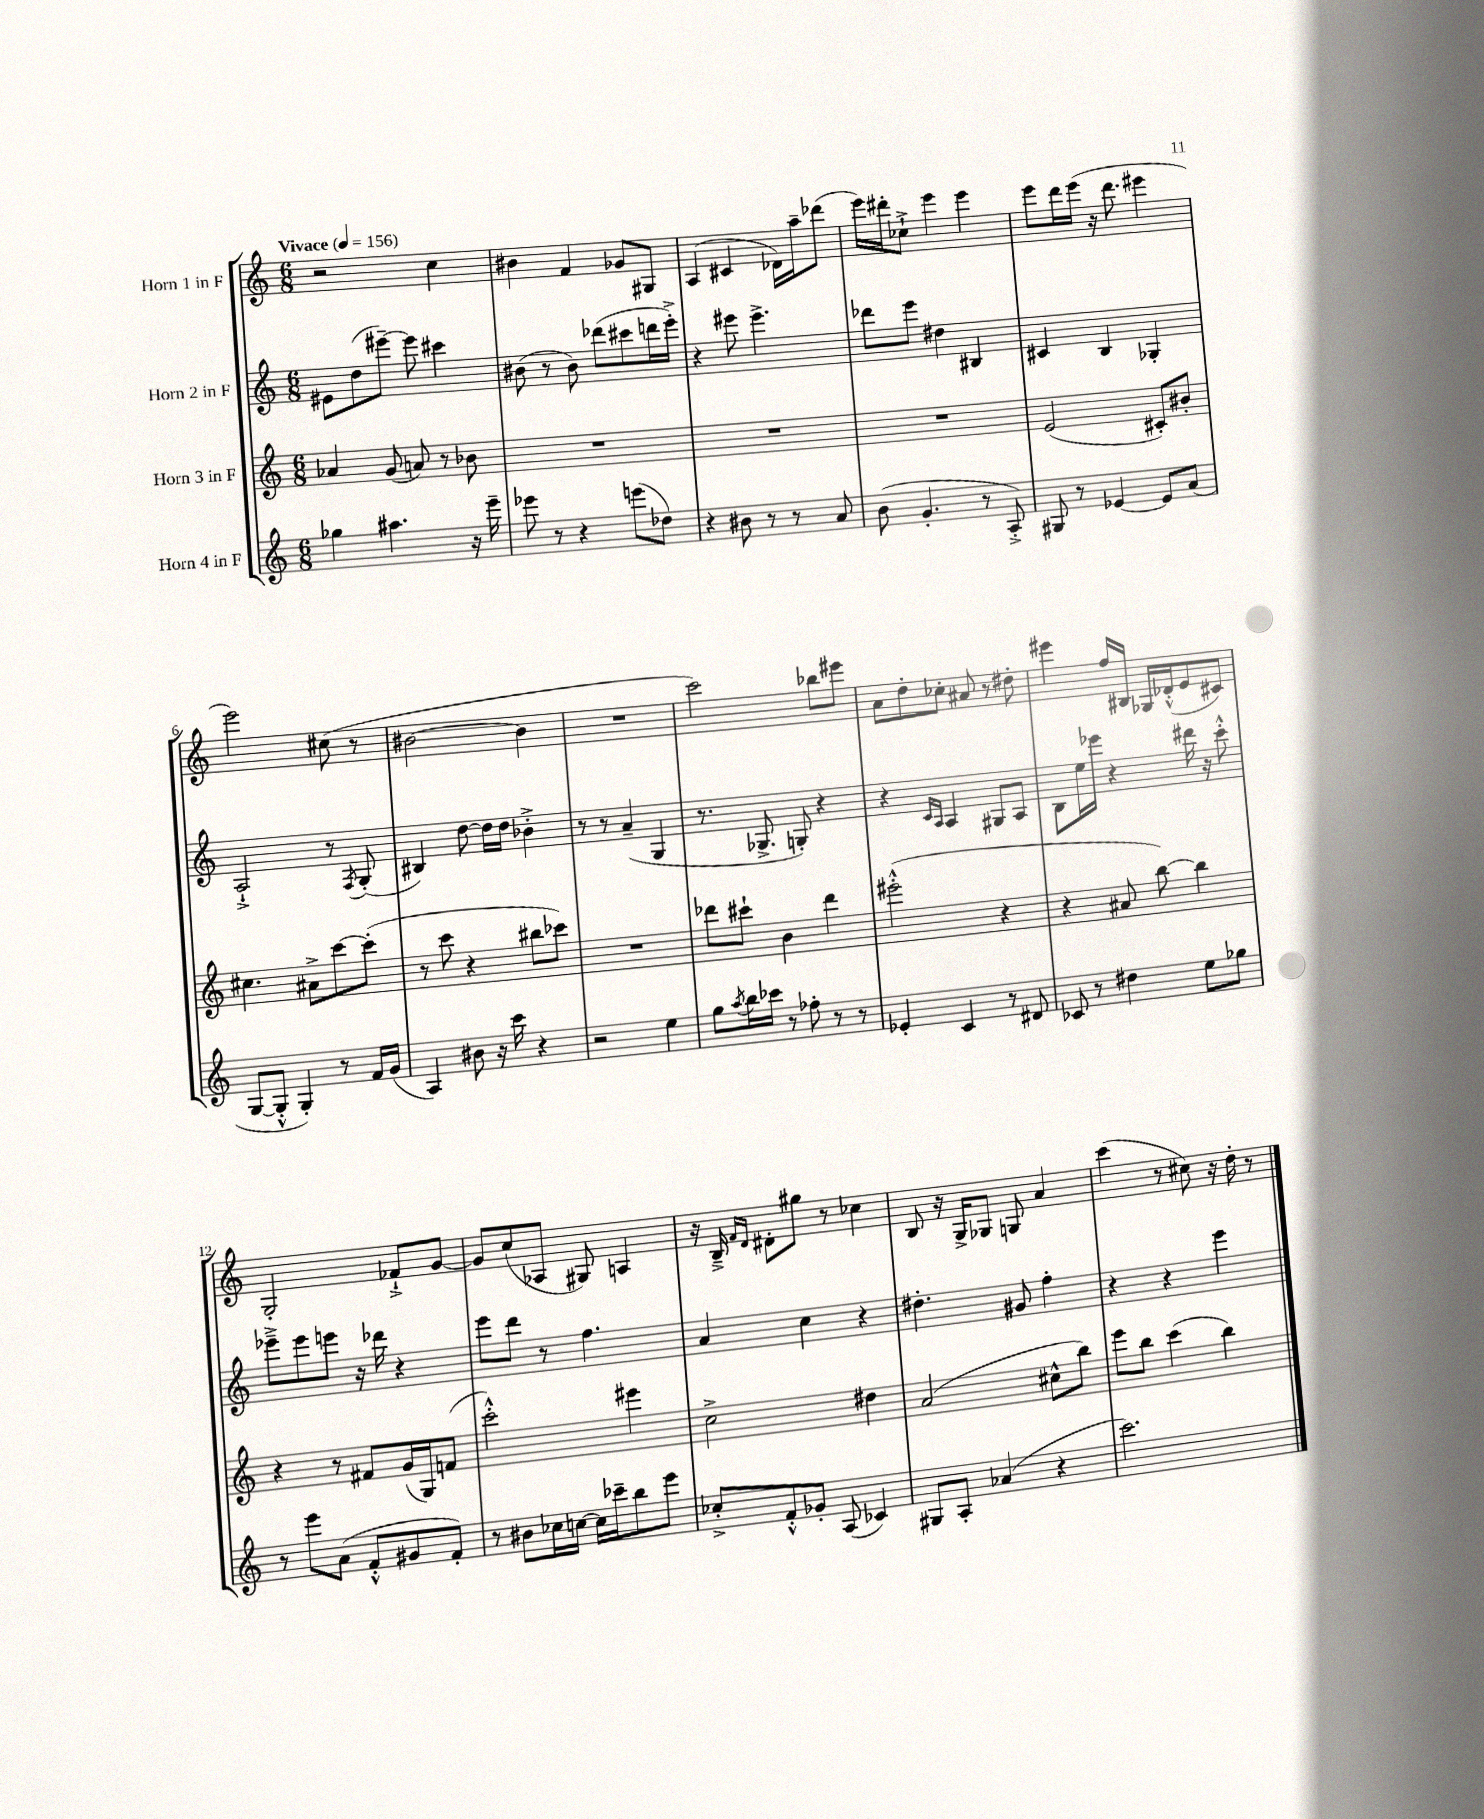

**kern	**kern	**kern	**kern
*part4	*part3	*part2	*part1
*staff4	*staff3	*staff2	*staff1
*I"Horn 4 in F	*I"Horn 3 in F	*I"Horn 2 in F	*I"Horn 1 in F
*clefG2	*clefG2	*clefG2	*clefG2
*k[]	*k[]	*k[]	*k[]
*M6/8	*M6/8	*M6/8	*M6/8
*MM156	*MM156	*MM156	*MM156
=1	=1	=1	=1
!	!	!	!LO:TX:a:B:t=Vivace
4gg-X\	4a-X/	8e#X\L	2r
.	.	(8dd\	.
4.aa#X\	(8g/	[8eee#X~\J)	.
.	8an/)	8eee#\]	.
.	8r	4ccc#X\	4cc\
16r	8b-X\	.	.
16eee~\	.	.	.
=2	=2	=2	=2
8eee-X\	2.r	(8b#X\	4b#X\
8r	.	8r	.
4r	.	8b#\)	4f/
.	.	(8ddd-X\L	.
(8eeen\L	.	8ccc#X\	8g-X/L
8dd-X\J)	.	16dddn\L	8G#X/J
.	.	16eee'^\JJ)	.
=3	=3	=3	=3
4r	2.r	4r	(4A/
8b#X\	.	8eee#X\	4c#X/
8r	.	4.eee#^\	.
8r	.	.	16d-X\LL)
.	.	.	16aa~\J
8a/	.	.	(8ddd-X\J
=4	=4	=4	=4
(8b\	2.r	8ddd-X\L	16eee\LL)
.	.	.	16ddd#X'\J
4.g'/	.	8eee\J	8cc-X`^\J
.	.	4dd#X\	4eee\
8r	.	4B#X/	4eee\
8A'^/)	.	.	.
=5	=5	=5	=5
8G#X/	(2e/	4c#X/	8eee\L
8r	.	.	16ddd\L
.	.	.	(16eee\JJ
[4e-X/	.	4B/	16r
.	.	.	8.ddd\
8e-/L]	8c#X'/L)	4G-X'/	4eee#X\
(8a/J	8b#X'/J	.	.
!!LO:LB:g=z
=6	=6	=6	=6
[8G/L	4.cc#X\	2A`^/	2eee\)
8G'^^/J]	.	.	.
4G'/)	.	.	.
.	8a#X^\L	.	.
8r	[8ccc\	8r	(8cc#X\
.	.	8qF/	.
16f/LL	(8ccc'\J]	(8G'/	8r
(16g/JJ	.	.	.
=7	=7	=7	=7
4A/)	8r	4B#X/)	[2b#X\
.	8ccc\	.	.
8b#X\	4r	[8dd\	.
16r	.	16dd\LL]	.
16ccc\	.	16dd\JJ	.
4r	8bb#X\L	4b-X'^\	4b#\]
.	8ccc-X\J)	.	.
=8	=8	=8	=8
2r	2.r	8r	2.r
.	.	8r	.
.	.	(4a~/	.
4ee\	.	4G/	.
=9	=9	=9	=9
8gg\L	8ddd-X\L	8.r	2ccc\)
8qaa/	.	.	.
16bb\L	8ccc#X`\J	.	.
16ccc-X\JJ	.	8.G-X^/	.
8r	4b\	.	.
8ff-X'\	.	8Gn'/)	.
8r	4ddd-\	4r	8bb-X\L
8r	.	.	8eee#X\J
=10	=10	=10	=10
4e-X'/	(2eee#X'^^\	4r	8a\L
.	.	.	8dd'\
.	.	16qqc/LL	.
.	.	16qqA/JJ	.
4c/	.	4A/	8cc-X'\J
.	.	.	8a#X/
8r	4r	8G#X/L	8r
8d#X/	.	8A/J	8dd#X'\
=11	=11	=11	=11
8c-X/	4r	8B\L	4eee#X\
8r	.	16ee\L	.
.	.	16eee-X\JJ	.
4dd#X\	8a#X/	4r	16ff/LL
.	.	.	16B#X/JJ
.	[8bb\)	.	16G-X/LL
.	.	.	(16d-X'^^/J
8ee\L	4bb\]	16ddd#X\	8e/
.	.	16r	.
8gg-X\J	.	8ccc'^^\	8c#X/J)
!!LO:LB:g=z
=12	=12	=12	=12
8r	4r	8eee-X~^\L	2G'/
8eee\L	.	8eee-\	.
(8a\J	8r	8eeen\J	.
8f'^^/L	8f#X/L	16r	.
.	.	16ddd-X\	.
8g#X/	(16g/L	4r	8f-X`^/L
.	16G/J)	.	.
8f'/J)	(8fn/J	.	[8g/J
=13	=13	=13	=13
8r	2ccc'^^\)	8eee\L	8g/L]
8b#X\L	.	8ddd\J	(8cc/
16cc-X\L	.	8r	8A-X/J
[16ccn\JJ	.	.	.
16cc\LL]	.	4.ff\	8G#X/)
16ccc-X~\J	.	.	.
8bb\	4eee#X\	.	4An/
8eee\J	.	.	.
=14	=14	=14	=14
8cc-X'^/L	2cc^\	4a/	16r
.	.	.	16B~^/
.	.	.	16qqf/LL
.	.	.	16qqd/JJ
8f'^^/	.	.	8d#X'\L
8g-X'/J	.	4cc\	8gg#X\J
(8A/	.	.	8r
4c-X/)	4dd#X\	4r	4cc-X\
=15	=15	=15	=15
8G#X/L	(2a/	4.dd#X'\	8B/
8A'/J	.	.	16r
.	.	.	16G^/KL
(4a-X/	.	.	8G-X/J
.	.	8g#X/	8Gn/
4r	8cc#X^^\L	4ff'\	4a/
.	8bb\J)	.	.
=16	=16	=16	=16
2.ccc\)	8eee\L	4r	(4ccc\
.	8bb\J	.	.
.	(4ccc\	4r	8r
.	.	.	8cc#X\)
.	4bb\)	4eee\	16r
.	.	.	16dd'\
.	.	.	8r
==	==	==	==
*-	*-	*-	*-
